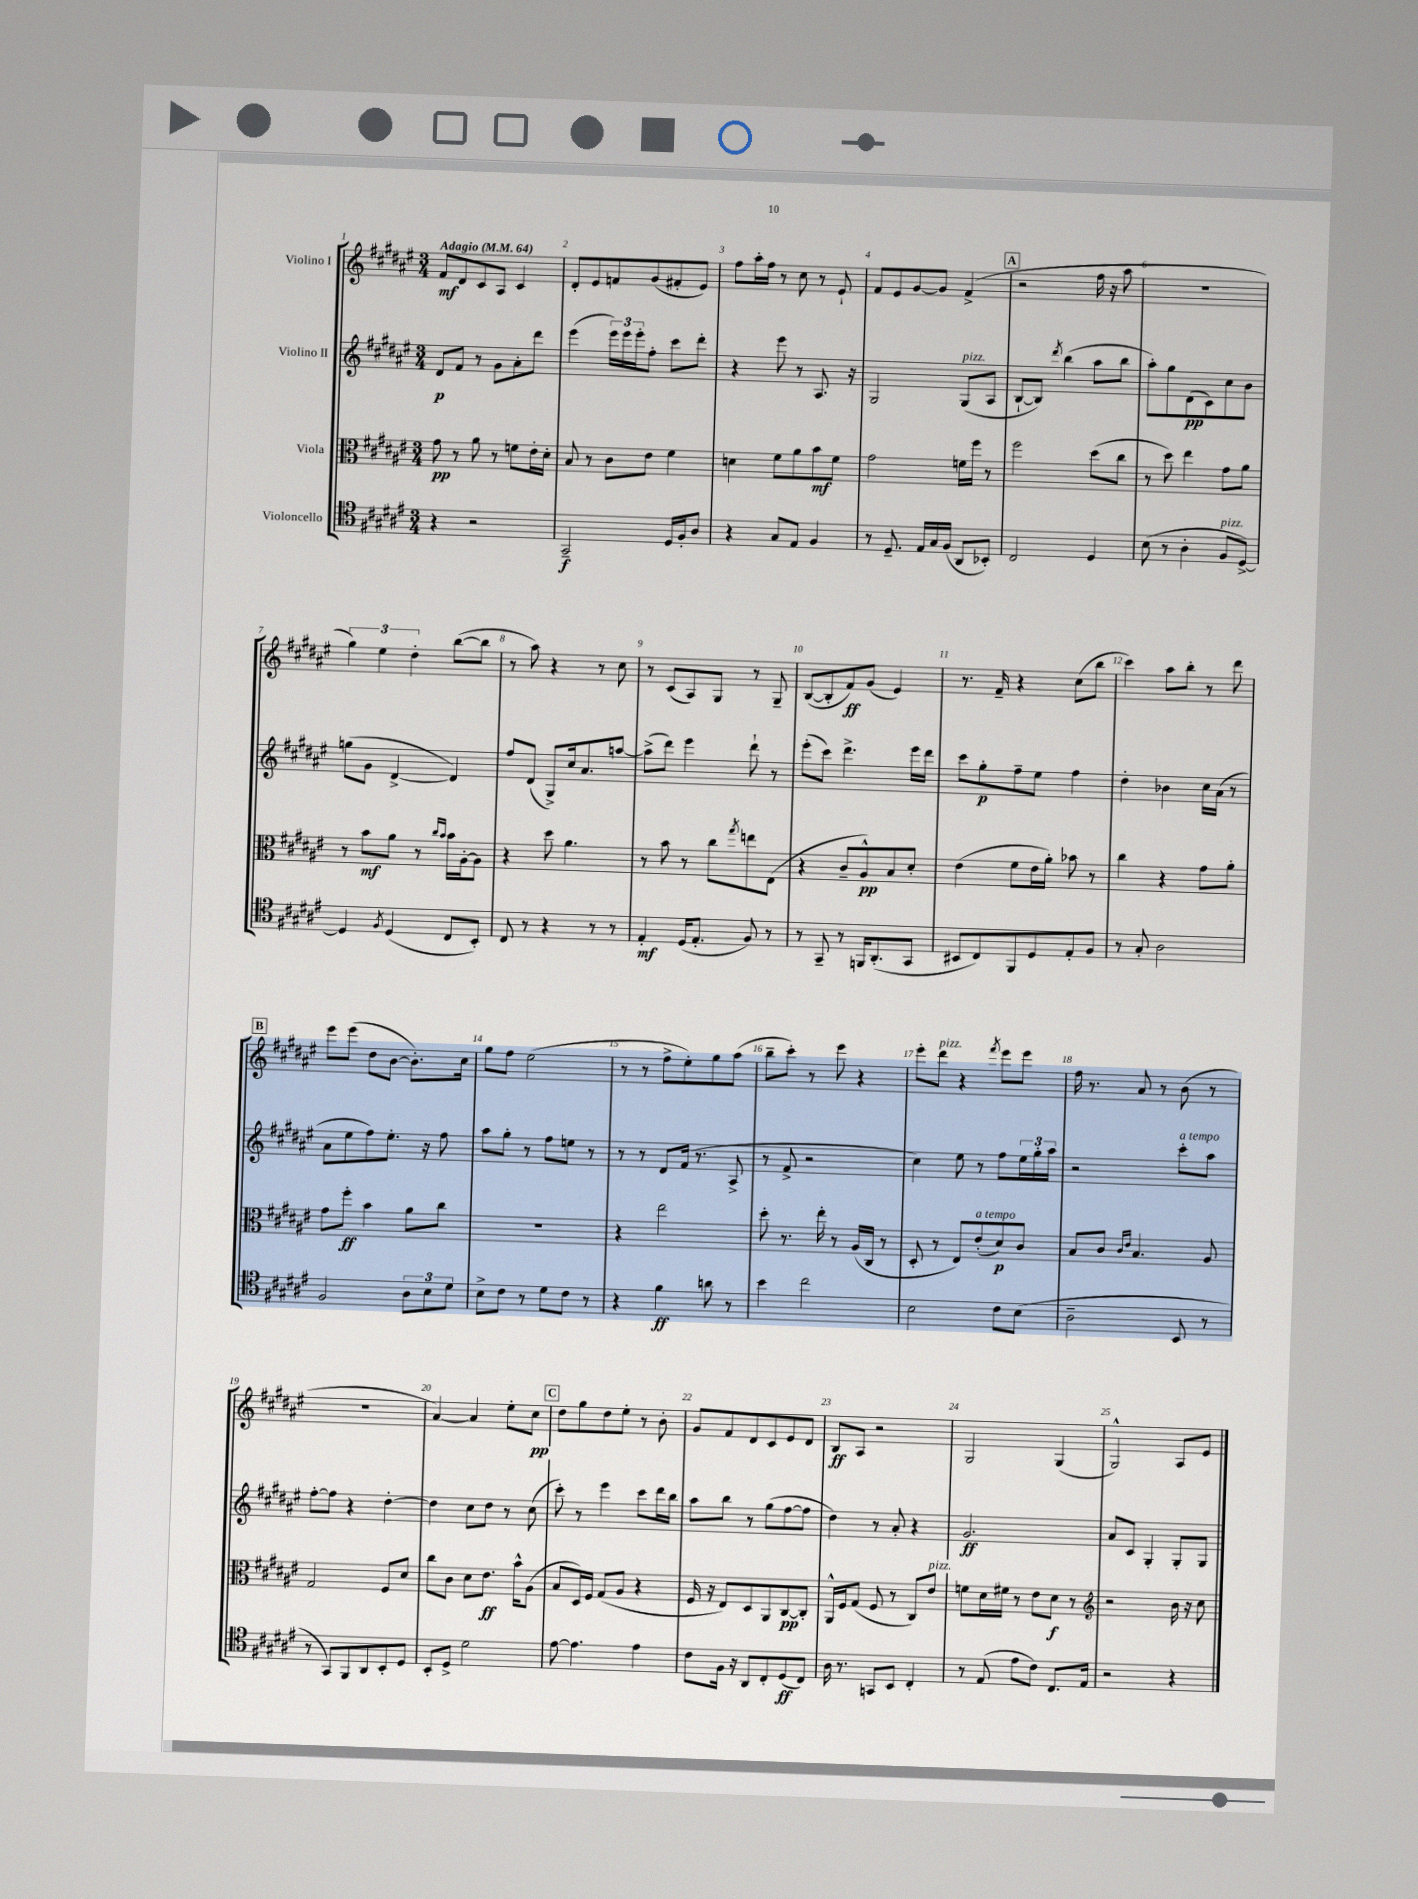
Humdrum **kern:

**kern	**dynam	**kern	**dynam	**kern	**dynam	**kern	**dynam
*part4	*part4	*part3	*part3	*part2	*part2	*part1	*part1
*staff4	*staff4	*staff3	*staff3	*staff2	*staff2	*staff1	*staff1
*I"Violoncello	*	*I"Viola	*	*I"Violino II	*	*I"Violino I	*
*clefC4	*	*clefC3	*	*clefG2	*	*clefG2	*
*k[f#c#g#d#a#e#]	*	*k[f#c#g#d#a#e#]	*	*k[f#c#g#d#a#e#]	*	*k[f#c#g#d#a#e#]	*
*M3/4	*	*M3/4	*	*M3/4	*	*M3/4	*
*MM64	*	*MM64	*	*MM64	*	*MM64	*
=1	=1	=1	=1	=1	=1	=1	=1
!	!	!	!	!	!	!LO:TX:a:B:t=Adagio	!
4r	.	8g#\	pp	8d#/L	p	8f#/L	mf
.	.	8r	.	8f#/J	.	8d#/	.
2r	.	8a#\	.	8r	.	8c#/	.
.	.	8r	.	8g#\L	.	8A#/J	.
.	.	8fn\L	.	8a#'\	.	4c#/	.
.	.	16e#'\L	.	8ddd#\J	.	.	.
.	.	16d#'\JJ	.	.	.	.	.
=2	=2	=2	=2	=2	=2	=2	=2
2GG#~/	f	8B/	.	(4eee#\	.	8d#'/L	.
.	.	8r	.	.	.	8e#/	.
.	.	8c#\L	.	24eee#\LL)	.	8fn/	.
.	.	.	.	24eee#\	.	.	.
.	.	.	.	24eee#'\J	.	.	.
.	.	8e#\J	.	8ff#'\J	.	(8g#/	.
16D#/LL	.	4f#\	.	8ccc#\L	.	8f#X'/	.
16F#'/J	.	.	.	.	.	.	.
8A#/J	.	.	.	8ddd#'\J	.	8e#/J)	.
=3	=3	=3	=3	=3	=3	=3	=3
4r	.	4dn\	.	4r	.	8ff#\L	.
.	.	.	.	.	.	16aa#'\L	.
.	.	.	.	.	.	16ff#\JJ	.
8G#/L	.	8f#\L	.	8eee#\	.	8r	.
8E#/J	.	8a#\	.	8r	.	8cc#\	.
4F#/	.	8b\	mf	8.A#/	.	8r	.
.	.	8f#\J	.	.	.	8e#`/	.
.	.	.	.	16r	.	.	.
=4	=4	=4	=4	=4	=4	=4	=4
8r	.	2g#\	.	2G#/	.	8f#/L	.
8.D#~/	.	.	.	.	.	8e#/	.
.	.	.	.	.	.	[8g#/	.
16E#/LL	.	.	.	.	.	.	.
16G#/	.	.	.	.	.	8g#/J]	.
(16F#/JJ	.	.	.	.	.	.	.
!	!	!	!	!LO:TX:a:i:t=pizz.	!	!	!
8AA#/L	.	16fn\LL	.	(8G#/L	.	(4f#^/	.
.	.	16ff#\JJ	.	.	.	.	.
8BB-X'/J)	.	8r	.	8A#/J	.	.	.
!!LO:REH:place=s1:t=A
=5	=5	=5	=5	=5	=5	=5	=5
2C#/	.	2ff#\	.	[8B`/L	.	2r	.
.	.	.	.	8B/J])	.	.	.
.	.	.	.	8qddd#/	.	.	.
.	.	.	.	(4bb\	.	.	.
4D#/	.	(8dd#\L	.	8aa#\L	.	16ff#\	.
.	.	.	.	.	.	16r	.
.	.	8cc#\J	.	8bb\J	.	8aa#\	.
=6	=6	=6	=6	=6	=6	=6	=6
(8B\	.	8r	.	8aa#'\L)	.	2.r	.
8r	.	8dd#\)	.	8gg#\	.	.	.
4A#'\	.	4ee#\	.	(8d#\	pp	.	.
.	.	.	.	8c#\)	.	.	.
!LO:TX:a:i:t=pizz.	!	!	!	!	!	!	!
8F#/L	.	8g#\L	.	8cc#\	.	.	.
[8D#^/J)	.	8a#\J	.	8b\J	.	.	.
!!LO:LB:g=z
=7	=7	=7	=7	=7	=7	=7	=7
4D#/]	.	8r	.	(8ggn\L	.	6gg#\)	.
.	.	8b\L	mf	8g#\J	.	.	.
.	.	.	.	.	.	6ee#\	.
8qF#/	.	.	.	.	.	.	.
(4D#/	.	8a#\J	.	[4d#^/	.	.	.
.	.	.	.	.	.	6dd#'\	.
.	.	8r	.	.	.	.	.
.	.	16qqcc#/LL	.	.	.	.	.
.	.	16qqb/JJ	.	.	.	.	.
8C#/L	.	16b\LL	.	4d#/])	.	([8bb\L	.
.	.	[16A#'\J	.	.	.	.	.
8BB'/J)	.	8A#\J]	.	.	.	8bb\J]	.
=8	=8	=8	=8	=8	=8	=8	=8
8C#/	.	4r	.	8ff#/L	.	8r	.
8r	.	.	.	(8d#/J	.	8aa#\)	.
4r	.	8dd#\	.	8G#^/L)	.	4r	.
.	.	4.a#\	.	16cc#/k	.	.	.
.	.	.	.	8.a#/	.	.	.
8r	.	.	.	.	.	8r	.
8r	.	.	.	[8aan/J	.	8cc#\	.
=9	=9	=9	=9	=9	=9	=9	=9
4E#'/	mf	8r	.	(8aa^\L]	.	8r	.
.	.	8b\	.	8ddd#\J)	.	(8c#/L	.
(16D#/KL	.	8r	.	4eee#\	.	8A#/)	.
8.E#'/J	.	.	.	.	.	.	.
.	.	8cc#\L	.	.	.	8G#/J	.
.	.	8qgg#/	.	.	.	.	.
8F#/)	.	8een\	.	8ddd#`\	.	8r	.
8r	.	(8E#\J	.	8r	.	8G#~/	.
=10	=10	=10	=10	=10	=10	=10	=10
8r	.	4r	.	(8eee#'\L	.	([8B/L	.
8GG#~/	.	.	.	8ccc#\J)	.	8B'/]	.
8r	.	8c#~/L	.	4.ddd#^\	.	8f#/)	ff
16FFn/KL	.	8A#^^/)	pp	.	.	(8g#/J	.
(8.AA#'/	.	.	.	.	.	.	.
.	.	8B/	.	.	.	4e#/)	.
8GG#/J	.	8d#'/J	.	16eee#\LL	.	.	.
.	.	.	.	16ddd#\JJ	.	.	.
=11	=11	=11	=11	=11	=11	=11	=11
8BB#X/L	.	(4e#\	.	8ccc#\L	.	8.r	.
8C#/)	.	.	.	8gg#'\	p	.	.
.	.	.	.	.	.	16f#~/	.
8FF#/	.	8f#\L	.	8ff#~\	.	4r	.
8D#/	.	16e#\L	.	8ee#\J	.	.	.
.	.	16a#'\JJ)	.	.	.	.	.
8E#'/	.	8b-X\	.	4ff#\	.	(8cc#\L	.
8F#/J	.	8r	.	.	.	8bb\J	.
=12	=12	=12	=12	=12	=12	=12	=12
8r	.	4cc#\	.	4dd#'\	.	4ccc#\)	.
8G#'/	.	.	.	.	.	.	.
2A#\	.	4r	.	4b-X\	.	8aa#\L	.
.	.	.	.	.	.	8bb'\J	.
.	.	8g#\L	.	16cc#\LL	.	8r	.
.	.	.	.	(16a#\JJ	.	.	.
.	.	8a#'\J	.	8r	.	8ddd#\	.
!!LO:LB:g=z
!!LO:REH:place=s1:t=B
=13	=13	=13	=13	=13	=13	=13	=13
2F#/	.	8g#\L	.	8a#\L	.	8eee#\L	.
.	.	8ff#'\J	ff	8ee#\	.	(8eee#\J	.
.	.	4b\	.	8ff#\)	.	8dd#\L	.
.	.	.	.	8.ee#'\J	.	[8b\J	.
12A#\L	.	8a#\L	.	.	.	8.b'\L])	.
.	.	.	.	16r	.	.	.
12B\	.	.	.	.	.	.	.
.	.	8cc#\J	.	8ff#\	.	.	.
12d#\J	.	.	.	.	.	.	.
.	.	.	.	.	.	16cc#\Jk	.
=14	=14	=14	=14	=14	=14	=14	=14
8B^\L	.	2.r	.	8aa#\L	.	8gg#\L	.
8c#\J	.	.	.	8gg#'\J	.	8ff#\J	.
8r	.	.	.	8r	.	(2ee#\	.
8d#\L	.	.	.	8ff#\L	.	.	.
8c#\J	.	.	.	8een\J	.	.	.
8r	.	.	.	8r	.	.	.
=15	=15	=15	=15	=15	=15	=15	=15
4r	.	4r	.	8r	.	8r	.
.	.	.	.	8r	.	8r	.
4f#\	ff	2ee#\	.	8d#/L	.	8ff#^\L	.
.	.	.	.	(16f#/Jk	.	8ee#'\)	.
.	.	.	.	8.r	.	.	.
8an\	.	.	.	.	.	8gg#\	.
8r	.	.	.	8A#^/	.	(8aa#\J	.
=16	=16	=16	=16	=16	=16	=16	=16
4b\	.	8dd#'\	.	8r	.	8bb~\L	.
.	.	8.r	.	8f#^/	.	8ccc#'\J)	.
2cc#\	.	.	.	2r	.	8r	.
.	.	16ee#'\	.	.	.	.	.
.	.	8r	.	.	.	8eee#\	.
.	.	(16A#/LL	.	.	.	4r	.
.	.	16C#/JJ	.	.	.	.	.
.	.	8r	.	.	.	.	.
=17	=17	=17	=17	=17	=17	=17	=17
2B\	.	8D#'/	.	4cc#\)	.	8eee#'\L	.
!	!	!	!	!	!	!LO:TX:a:i:t=pizz.	!
.	.	8r	.	.	.	8ddd#\J	.
.	.	8E#/L)	.	8ee#\	.	4r	.
!	!	!LO:TX:a:i:t=a tempo	!	!	!	!	!
.	.	(8e#'/	.	8r	.	.	.
.	.	.	.	.	.	8qfff#/	.
8c#\L	.	8d#/)	p	8ff#\L	.	8eee#\L	.
(8B\J	.	8c#/J	.	24ee#\L	.	8eee#\J	.
.	.	.	.	24gg#'\	.	.	.
.	.	.	.	24aa#\JJ	.	.	.
=18	=18	=18	=18	=18	=18	=18	=18
2A#~\	.	8B/L	.	2r	.	16ff#\	.
.	.	.	.	.	.	8.r	.
.	.	8c#/J	.	.	.	.	.
.	.	16qqc#/LL	.	.	.	.	.
.	.	16qqe#/JJ	.	.	.	.	.
.	.	4.B/	.	.	.	8a#/	.
.	.	.	.	.	.	8r	.
!	!	!	!	!LO:TX:a:i:t=a tempo	!	!	!
8BB/	.	.	.	8ccc#'\L	.	(8b\	.
8r	.	8A#/	.	8aa#\J	.	8r	.
!!LO:LB:g=z
=19	=19	=19	=19	=19	=19	=19	=19
8r	.	2G#/	.	[8ff#'\L	.	2.r	.
8GG#/L)	.	.	.	8ff#\J]	.	.	.
8FF#/	.	.	.	4r	.	.	.
8AA#/	.	.	.	.	.	.	.
8BB'/	.	8F#/L	.	[4dd#'\	.	.	.
8D#/J	.	8d#/J	.	.	.	.	.
=20	=20	=20	=20	=20	=20	=20	=20
8BB'/L	.	8cc#\L	.	4dd#\]	.	[4a#/)	.
8D#^/J	.	8c#\J	.	.	.	.	.
2d#\	.	8d#\L	.	8cc#\L	.	4a#/]	.
.	.	8.e#\J	ff	8dd#\J	.	.	.
.	.	.	.	8r	.	8ee#'\L	.
.	.	16b^^\KL	.	.	.	.	.
.	.	(8A#\J	.	(8cc#\	.	8cc#\J	pp
!!LO:REH:place=s1:t=C
=21	=21	=21	=21	=21	=21	=21	=21
[8e#\	.	8B/L	.	8ccc#'\)	.	8dd#\L	.
4.e#\]	.	16D#/L)	.	8r	.	8gg#\	.
.	.	16F#/JJ	.	.	.	.	.
.	.	(8G#/L	.	4eee#\	.	8dd#\	.
.	.	8A#/J	.	.	.	8ee#'\J	.
4e#\	.	4r	.	8ccc#\L	.	8r	.
.	.	.	.	16ddd#\L	.	8b'\	.
.	.	.	.	16bb\JJ	.	.	.
=22	=22	=22	=22	=22	=22	=22	=22
8c#\L	.	16F#/	.	8aa#\L	.	8g#/L	.
.	.	16r	.	.	.	.	.
16F#\Jk	.	8E#/L)	.	8bb\J	.	8f#/	.
16r	.	.	.	.	.	.	.
8AA#/L	.	8D#/	.	8r	.	8d#/	.
8C#'/	.	8AA#/	.	(8gg#\L	.	8c#/	.
(8D#/	ff	[8C#/	pp	[8ff#\	.	8e#/	.
8C#/J)	.	8C#'/J]	.	8ff#\J]	.	8d#/J	.
=23	=23	=23	=23	=23	=23	=23	=23
16A#\	.	16AA#^^/LL	.	4dd#\)	.	8B/L	ff
8.r	.	16F#/J	.	.	.	.	.
.	.	(8G#/J	.	.	.	8A#/J	.
8GGn/L	.	8F#/	.	8r	.	2r	.
8BB/J	.	8r	.	8a#'/	.	.	.
4C#'/	.	8C#/L)	.	4r	.	.	.
!	!	!LO:TX:a:i:t=pizz.	!	!	!	!	!
.	.	8e#/J	.	.	.	.	.
=24	=24	=24	=24	=24	=24	=24	=24
8r	.	8fn\L	.	2.g#/	ff	2G#/	.
(8E#/	.	16d#\L	.	.	.	.	.
.	.	16f#X\JJ	.	.	.	.	.
8e#\L	.	8r	.	.	.	.	.
8c#\J)	.	8e#\L	.	.	.	.	.
8.C#/L	.	8d#\J	f	.	.	(4G#/	.
.	.	8r	.	.	.	.	.
16E#/Jk	.	.	.	.	.	.	.
=25	=25	=25	=25	=25	=25	=25	=25
*	*	*clefG2	*	*	*	*	*
2r	.	2r	.	8a#/L	.	2G#^^/)	.
.	.	.	.	8c#/J	.	.	.
.	.	.	.	4G#'/	.	.	.
4r	.	16b\	.	8G#'/L	.	8A#/L	.
.	.	16r	.	.	.	.	.
.	.	8cc#\	.	8G#/J	.	8e#/J	.
==	==	==	==	==	==	==	==
*-	*-	*-	*-	*-	*-	*-	*-
